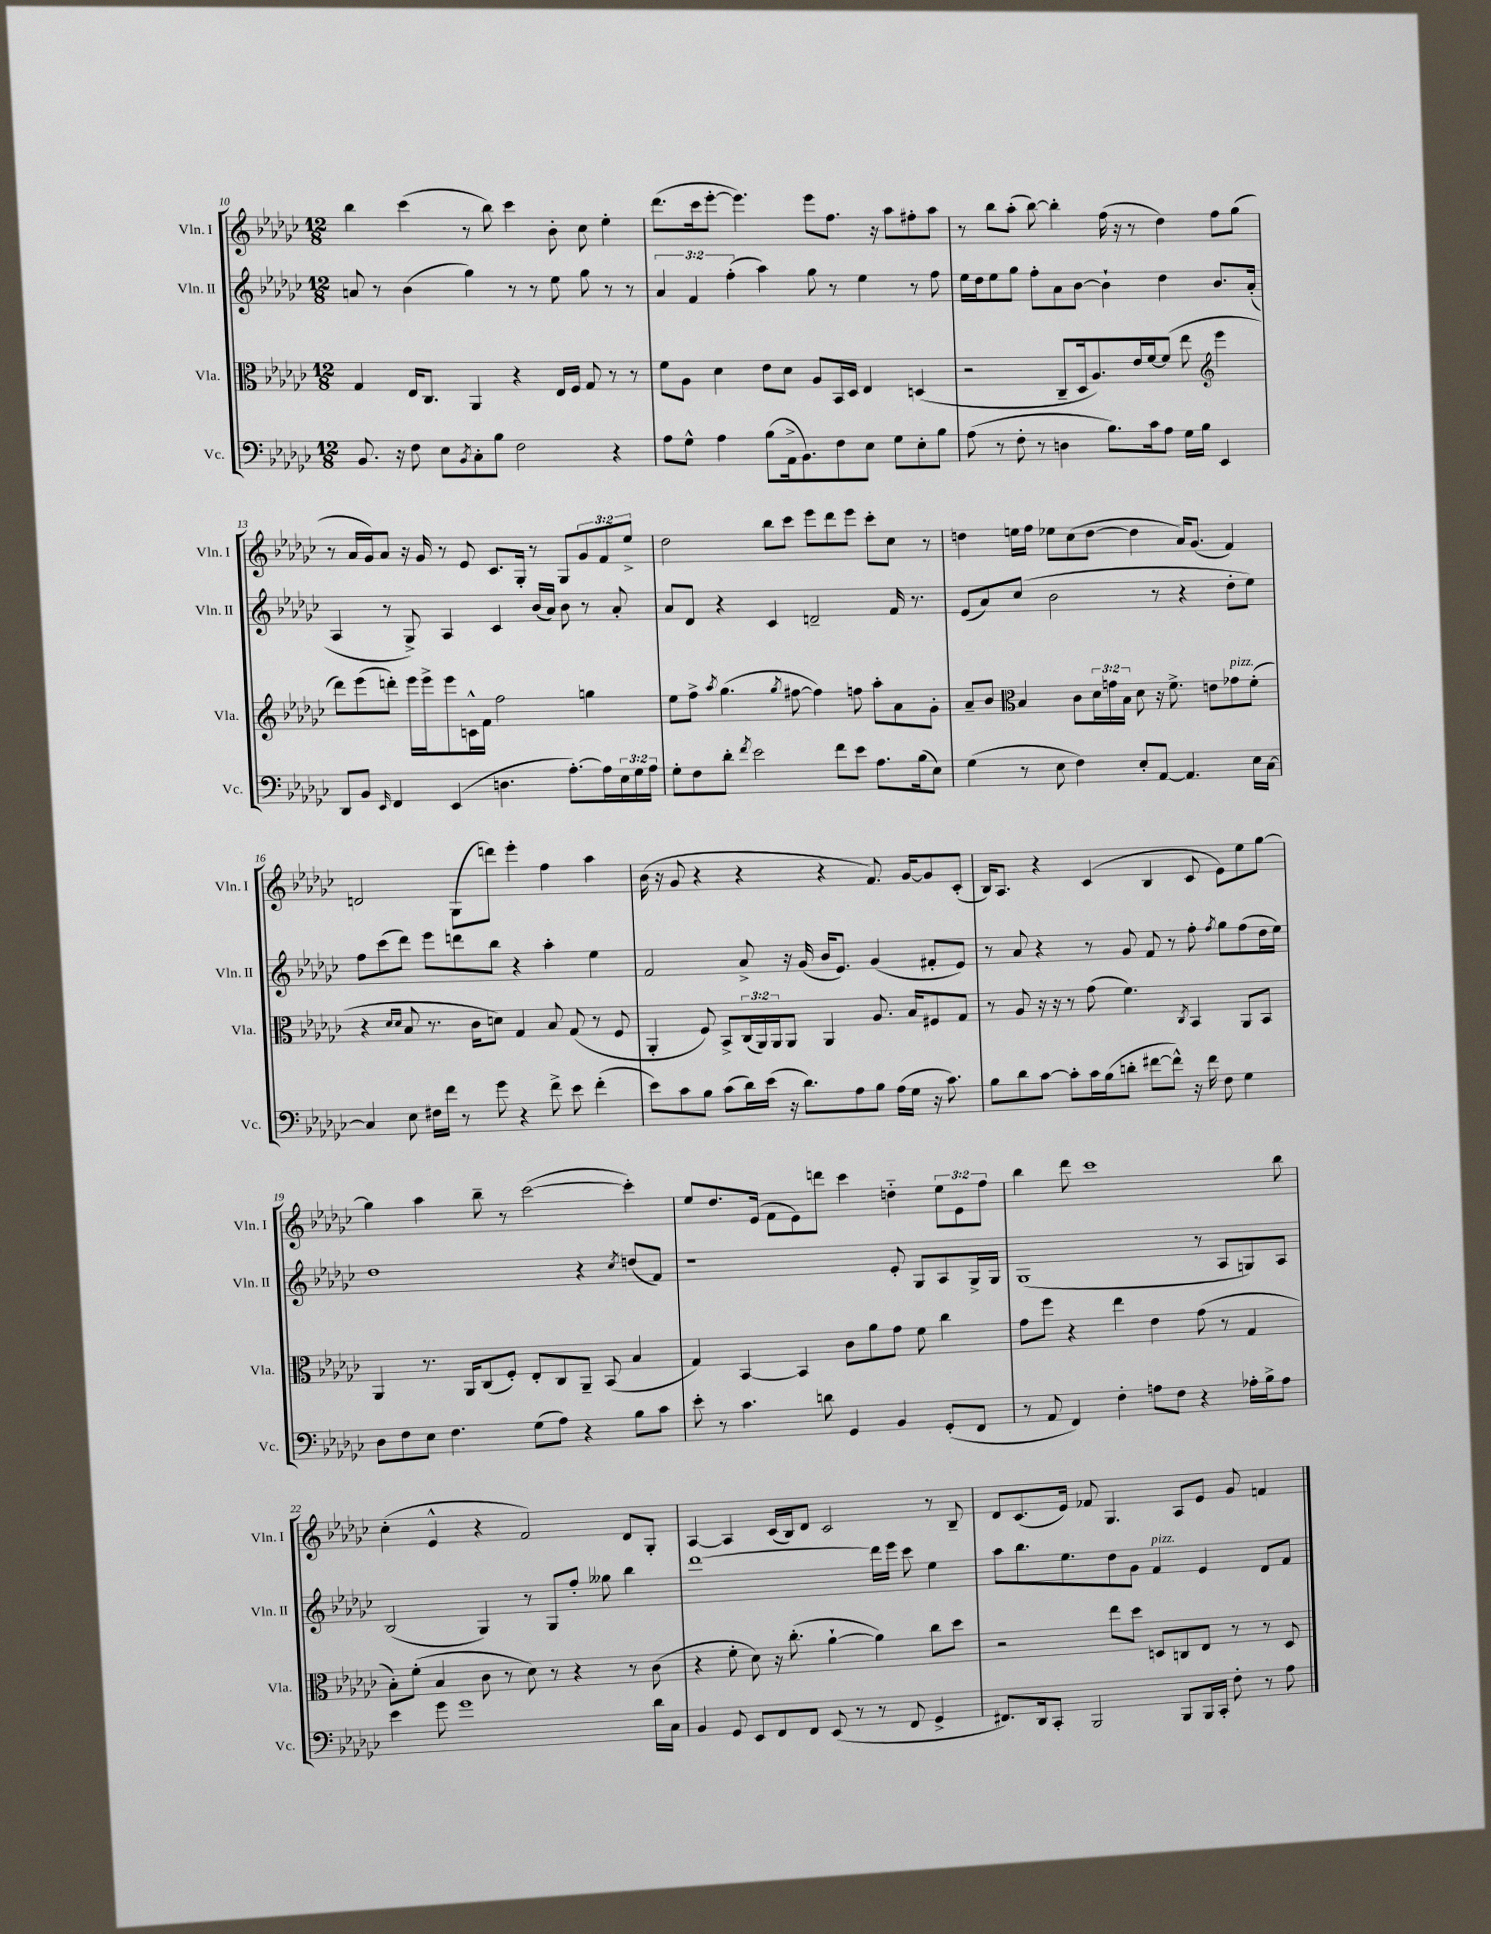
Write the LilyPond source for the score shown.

<<
\new StaffGroup <<
\new Staff = "s0" \with { instrumentName = "Vln. I" shortInstrumentName = "Vln. I" } {
    \clef treble \key ges \major \numericTimeSignature \time 12/8 \override Staff.TupletNumber.text = #tuplet-number::calc-fraction-text
    bes''4 ces'''4( r8 bes''8) ces'''4 bes'8-. ces''8 ees''4-. |
    des'''8.( ces'''16 ees'''8~-. ees'''4.) ees'''8 f''8. r16 aes''8 fis''8-. aes''8 |
    r8 bes''8 aes''8-.( bes''8~) bes''4-. f''16( r16 r8 des''4) f''8 ges''8( |
    r8 aes'16 ges'16) aes'8 r16 ges'16 r8 ees'8 ces'8. ges16-. r8 ges8 \tuplet 3/2 { ges'8 f'8 ees''8-> } |
    des''2 bes''8 ces'''8 ees'''8 des'''8 ees'''8 ces'''8-. ces''8 r8 |
    d''4 e''16 f''16 ees''8 ces''8( d''8~ d''4 aes'16) ges'8.( f'4) |
    d'2 ges8( d'''8) ees'''4-. f''4 aes''4 |
    bes'16( r16 ges'8 r4 r4 r4 f'8.) ges'16~ ges'8 ces'8-.( |
    bes16) aes8. r4 ces'4( bes4 ces'8 ees'8) ees''8 ges''8~ |
    ges''4 aes''4 bes''8-- r8 ces'''2~( ces'''4-.) |
    ees''8 des''8. ees'16( f'8 ees'8) d'''8 ces'''4 d''4-_ \tuplet 3/2 { ees''8 ees'8 f''8 } |
    bes''4 des'''8 ces'''1 bes''8 |
    ces''4-.( ees'4-^ r4 f'2) des'8 ges8-. |
    aes4~ aes4 ces'16( bes16) des'8 ces'2 r8 bes8-- |
    des'8 ces'8.( ees'16) fes'8 ges4. aes8 ees'8 ges'8 f'4 \bar "|." |
}
\new Staff = "s1" \with { instrumentName = "Vln. II" shortInstrumentName = "Vln. II" } {
    \clef treble \key ges \major \numericTimeSignature \time 12/8 \override Staff.TupletNumber.text = #tuplet-number::calc-fraction-text
    a'8 r8 bes'4( ges''4) r8 r8 ees''8 ges''8 r8 r8 |
    \tuplet 3/2 { aes'4 f'4 f''4-.( } aes''4) ges''8 r8 ees''4 r8 f''8 |
    ees''16 des''16 ees''8 ges''8 f''8-. aes'8 bes'8~ bes'4-! des''4 bes'8. aes'16-.( |
    aes4 r8 ges8->) aes4 ces'4 bes'16( aes'16) bes'8 r8 aes'8-. |
    aes'8 des'8 r4 ces'4 d'2-- f'16 r8. |
    ees'8( aes'8) ces''8( bes'2 r8 r4 des''8-. ees''8) |
    f''8 ces'''8( des'''8) ees'''8 d'''8 bes''8 r4 aes''4-. ees''4 |
    f'2 aes'8-> r16 ges'16( bes'16 ees'8.) ges'4( fis'8-. ees'8) |
    r8 aes'8 r4 r8 ges'8 f'8 r8 f''8-. \acciaccatura { f''8 } ges''8 f''8( des''16 ees''16) |
    des''1 r4 \acciaccatura { ces''8 } d''8( f'8) |
    r1 ees'8-. ges8 aes8 ges16-> ges16 |
    ges1( r8 aes8 g8) aes8 |
    bes2( ges4) r8 ges8 f''8-. geses''8 bes''4 |
    des'''1~ des'''16 ees'''16 ces'''8 ees''4 |
    aes''8 bes''8. ees''8. des''8 ges'8 f'4^\markup { \italic "pizz." } ees'4 des'8 f'8 \bar "|." |
}
\new Staff = "s2" \with { instrumentName = "Vla." shortInstrumentName = "Vla." } {
    \clef alto \key ges \major \numericTimeSignature \time 12/8 \override Staff.TupletNumber.text = #tuplet-number::calc-fraction-text
    ges4 ees16 ces8. aes,4 r4 ees16 f16 ges8 r8 r8 |
    f'8 aes8 des'4 ees'8 des'8 aes8 bes,16 des16 ees4 d4( |
    r2 ces8-- des16 aes8.) ees'16 f'16~ f'8( ees''8 \clef treble ees'''4 |
    des'''8) ees'''8( d'''8-.) ees'''16 ees'''16-> ees'''8 c'16-^ f'16 f''2 g''4 |
    ees''8 f''8-> \acciaccatura { aes''8 } ges''4.( \acciaccatura { ges''8 } fis''8~ fis''4) f''8 aes''8-. aes'8 ges'8-. |
    aes'8-- bes'8 \clef alto bes4 ces'8 \tuplet 3/2 { des'16 g'16 bes16 } des'8 r16 f'8.-> e'8 ges'8^\markup { \italic "pizz." } f'8-.( |
    r4 \grace { des'16 des'16 } bes8 r8. ces'16 d'8) ges4 bes8 ges8( r8 f8 |
    aes,4-. f8) bes,8-> \tuplet 3/2 { ces16( aes,16) aes,16 } aes,8 aes,4 aes8. bes16 fis8 ges8 |
    r8 aes8 r16 r16 r8 ges'8( f'4.) \acciaccatura { ces8 } bes,4 aes,8 bes,8 |
    aes,4 r8. aes,16 ces8( f8-.) ees8-. ces8 aes,8-- bes,8( bes4 |
    ges4) bes,4~ bes,4 ces'8 aes'8 ges'8 f'8 ces''4 |
    ges'8 f''8 r4 ees''4 ees'4 ges'8( r8 ges4 |
    bes8-.) f'8-.( bes4 ces'8 r8 des'8) r8 r4 r8 ces'8( |
    r4 f'8-. des'8) r16 ces''8.-.( aes'4~-! aes'4) ces''8 des''8 |
    r2 ees''8 des''8 d8 c8 ees8 r8 r8 d8 \bar "|." |
}
\new Staff = "s3" \with { instrumentName = "Vc." shortInstrumentName = "Vc." } {
    \clef bass \key ges \major \numericTimeSignature \time 12/8 \override Staff.TupletNumber.text = #tuplet-number::calc-fraction-text
    bes,8. r16 f8 ees8 \acciaccatura { bes,8 } ces8-. bes8 f2 r4 |
    aes8 ges8-^ aes4 bes8( aes,16-> bes,8.) f8 ees8 ges8 ees8-. bes8 |
    aes8( r8 f8-. r8 d4 bes8.) ces'16 aes8 ges16 bes16 ees,4 |
    des,8 bes,8 \grace { ees,16 } f,4 ees,4( d4. aes8.~-.) aes16 \tuplet 3/2 { ees16 ges16 aes16 } |
    ges8-. f8 des'8-. \acciaccatura { f'8 } ees'2 f'8 ees'8 aes8. bes16( ees8) |
    ges4( r8 ees8 f4) ees8-. aes,8~ aes,4. ees16 ces16~ |
    ces4 ees8 fis16 f'16 r8 ges'8 r4 f'8-> ees'8 f'4-.( |
    ees'8) ces'8 bes8 ces'8( des'16) ees'16( r16 des'8.) aes8 bes8 aes16( ges16 r16 ces'8.) |
    bes8 des'8 ces'8~ ces'8-. ces'16 bes16( d'8-. fis'8~ fis'8-^) r16 fis'16 f8 ges4 |
    des8 f8 ees8 f4. ges8( aes8) r4 bes8 ces'8 |
    ees'8-. r8 ces'4. d'8 ges,4 bes,4 ges,8-.( f,8 |
    r8 aes,8 f,4) f4-. a8 f8 r4 aes16-. bes16-> aes8 |
    ees'4 ges'8 ges'1 des'16 ces16 |
    bes,4 ges,8 ees,8 f,8 f,8 ees,8( r8 r8 f,8 ges,4-> |
    fis,8.) des,16 ces,8-. bes,,2 bes,,8 bes,,16 ces,16-. f8-. r8 aes8 \bar "|." |
}
>>
>>
\layout { \context { \Score currentBarNumber = #10 } }
